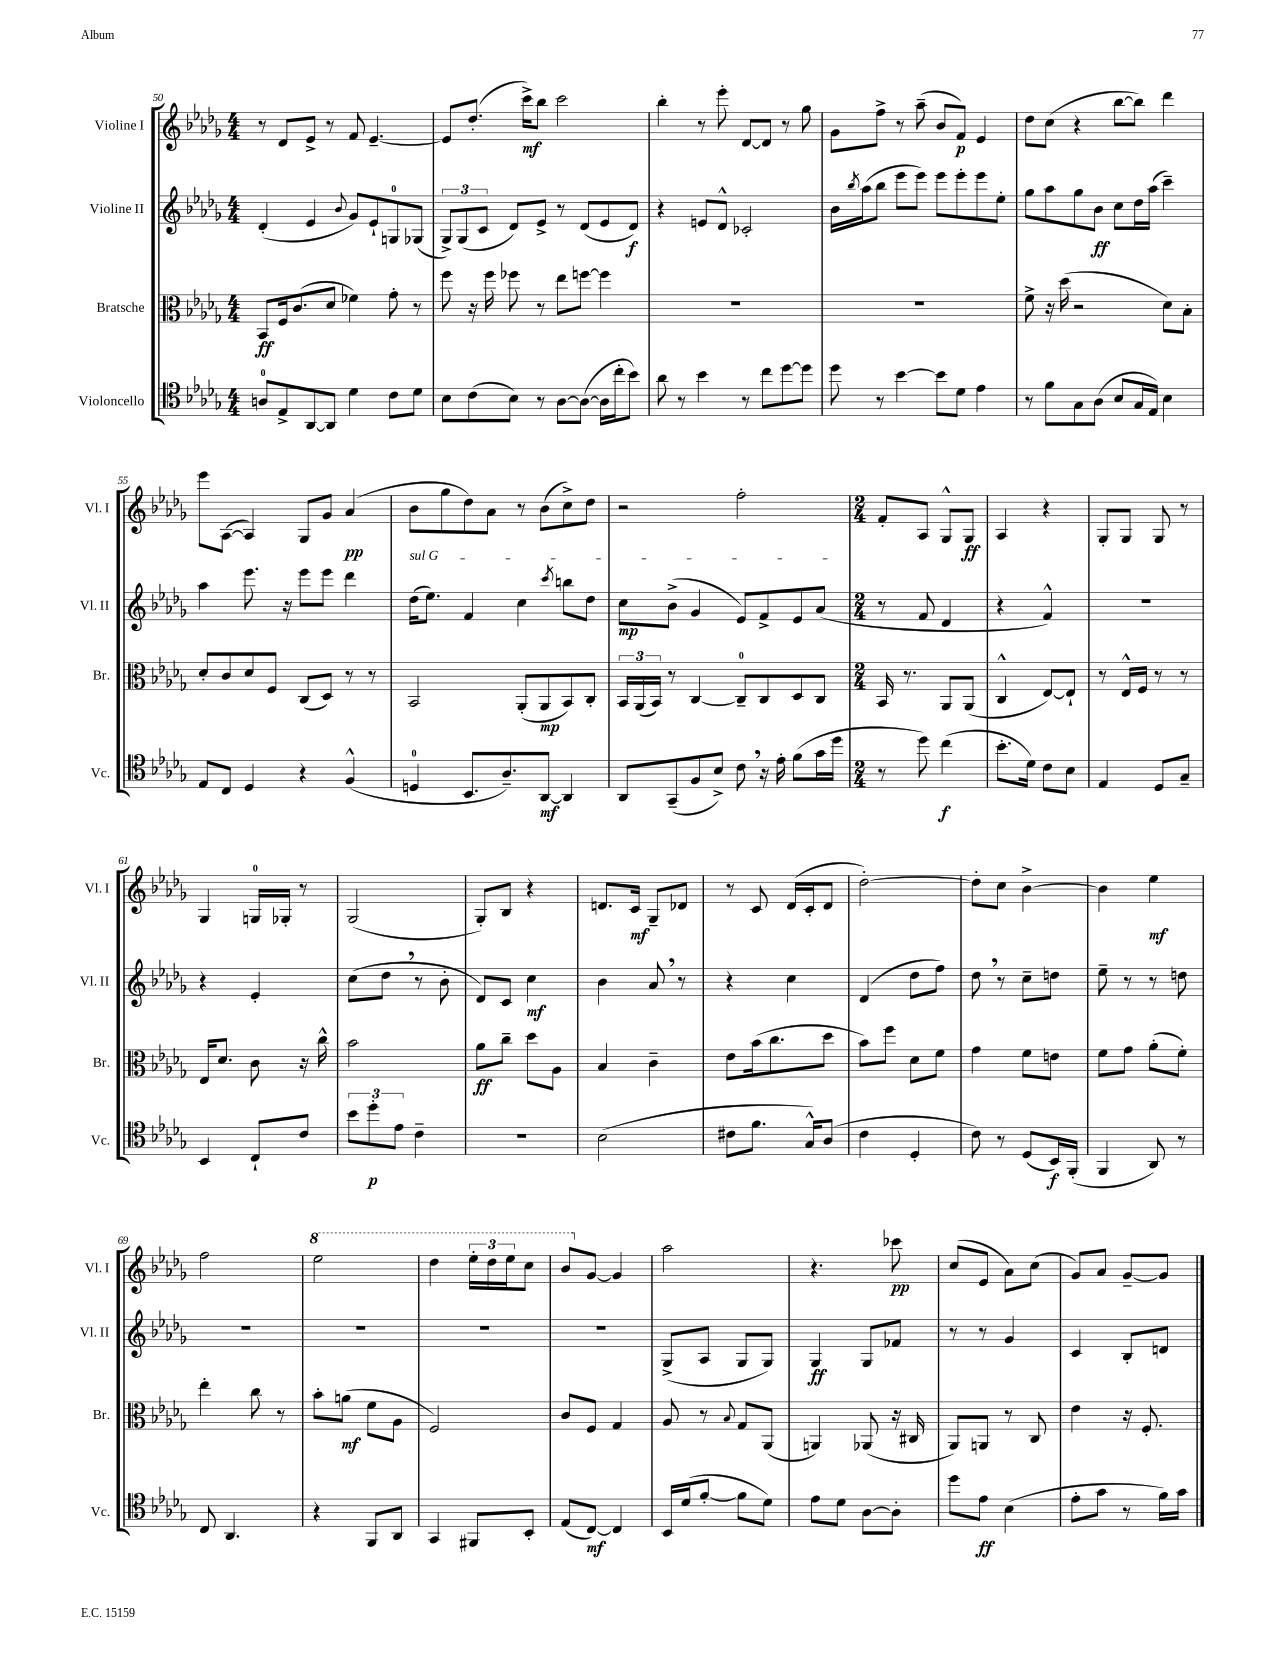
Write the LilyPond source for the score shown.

<<
\new StaffGroup <<
\new Staff = "s0" \with { instrumentName = "Violine I" shortInstrumentName = "Vl. I" } {
    \clef treble \key des \major \numericTimeSignature \time 4/4
    r8 des'8 ees'8-> r8 f'8 ees'4.~-- |
    ees'8 des''8.-.( c'''16->\mf) bes''8 c'''2 |
    bes''4-. r8 ees'''8-. des'8~ des'8 r8 ges''8 |
    ges'8 f''8-> r8 aes''8--( bes'8 f'8\p) ees'4 |
    des''8 c''8( r4 bes''8~ bes''8) des'''4 |
    ees'''8 aes8~( aes4) ges8 ges'8 aes'4\pp( |
    bes'8 ges''8 des''8) aes'8 r8 bes'8( c''8->) des''8 |
    r2 f''2-. |
    \numericTimeSignature \time 2/4 f'8-. aes8 ges8-^ ges8\ff |
    aes4 r4 |
    ges8-. ges8 ges8 r8 |
    ges4 g16-0 ges16-. r8 |
    ges2( |
    ges8-.) bes8 r4 |
    d'8. c'16\mf ges8-- des'8 |
    r8 c'8 des'16( c'16-. des'8 |
    des''2~-.) |
    des''8-. c''8 bes'4~-> |
    bes'4 ees''4\mf |
    f''2 |
    \ottava #1 ees'''2 |
    des'''4 \tuplet 3/2 { ees'''16-. des'''16 ees'''16 } c'''8 |
    bes''8 \ottava #0 ges'8~ ges'4 |
    aes''2 |
    r4. ces'''8\pp |
    c''8( ees'8 aes'8) c''8( |
    ges'8) aes'8 ges'8~-- ges'8 \bar "|." |
}
\new Staff = "s1" \with { instrumentName = "Violine II" shortInstrumentName = "Vl. II" } {
    \clef treble \key des \major \numericTimeSignature \time 4/4
    des'4-.( ees'4 \appoggiatura { bes'8 } ges'8) ees'8-! g8-0 ges8( |
    \tuplet 3/2 { ges8->) ges8( c'8 } des'8) ees'8-> r8 des'8( ees'8 des'8\f) |
    r4 e'8 des'8-^ ces'2-. |
    bes'16 \acciaccatura { bes''8 } aes''16( bes''8 ees'''8 ees'''8) ees'''8 ees'''8-. ees'''8 ees''8-. |
    ges''8 aes''8 ges''8 bes'8\ff c''8 des''16 aes''16( c'''4--) |
    aes''4 ees'''8. r16 ees'''8 ees'''8 des'''4 |
    \once \override TextSpanner.bound-details.left.text = \markup { \italic "sul G" } des''16\startTextSpan( ees''8.) f'4 c''4 \acciaccatura { c'''8 } b''8 des''8 |
    c''8\mp bes'8->( ges'4 ees'8) f'8-> ees'8 aes'8\stopTextSpan( |
    \numericTimeSignature \time 2/4 r8 f'8 des'4 |
    r4 f'4-^) |
    r2 |
    r4 ees'4-. |
    c''8( des''8 \breathe r8 bes'8-. |
    des'8) c'8 c''4\mf |
    bes'4 aes'8 \breathe r8 |
    r4 c''4 |
    des'4( des''8 f''8) |
    des''8 \breathe r8 c''8-- d''8 |
    ees''8-- r8 r8 d''8 |
    R2 |
    R2 |
    R2 |
    R2 |
    ges8->( aes8 ges8 ges8) |
    ges4\ff ges8 fes'8 |
    r8 r8 ges'4 |
    c'4 bes8-. d'8 \bar "|." |
}
\new Staff = "s2" \with { instrumentName = "Bratsche" shortInstrumentName = "Br." } {
    \clef alto \key des \major \numericTimeSignature \time 4/4
    bes,8\ff f16 c'8.( des'8 fes'4) ges'8-. r8 |
    f''8 r16 f''16 fes''8 r8 ees''8 f''8~ f''4 |
    R1 |
    R1 |
    f'8-> r16 des''16( r2 des'8) bes8-. |
    des'8-. c'8 des'8 f8 c8( des8) r8 r8 |
    bes,2 aes,8-.( aes,8\mp bes,8) c8-. |
    \tuplet 3/2 { bes,16 aes,16( bes,16) } r8 c4~ c8-0-- c8 des8 c8 |
    \numericTimeSignature \time 2/4 bes,16 r8. aes,8 aes,8( |
    c4-^ ees8~) ees8-! |
    r8 ees16-^ f16 r8 r8 |
    ees16 des'8. c'8 r16 c''16-^ |
    bes'2 |
    aes'8\ff c''8-- des''8 aes8 |
    bes4 c'4-- |
    ees'8 bes'16( c''8. des''8 |
    bes'8) f''8 des'8 f'8 |
    ges'4 f'8 e'8 |
    f'8 ges'8 aes'8-.( f'8-.) |
    ees''4-. c''8 r8 |
    bes'8-. a'8\mf( f'8 aes8 |
    f2) |
    c'8 f8 ges4 |
    aes8 r8 \appoggiatura { bes8 } ges8 aes,8( |
    a,4) aes,8( r16 cis16 |
    aes,8) a,8 r8 c8 |
    ees'4 r16 f8.-. \bar "|." |
}
\new Staff = "s3" \with { instrumentName = "Violoncello" shortInstrumentName = "Vc." } {
    \clef tenor \key des \major \numericTimeSignature \time 4/4
    a8-0 ees8-> aes,8~ aes,8 des'4 c'8 des'8 |
    bes8 c'8( bes8) r8 aes8~ aes8~( aes16 c''16-. bes'8) |
    aes'8 r8 bes'4 r8 c''8 des''8~ des''8 |
    des''8 r8 bes'4~ bes'8 des'8 ees'4 |
    r8 f'8 ges8 aes8( bes8 ges16 ees16) bes4 |
    ees8 c8 des4 r4 f4-^( |
    d4-0 bes,8. aes8.--) aes,8~\mf aes,4 |
    aes,8 ges,8--( f8 bes8->) c'8 \breathe r16 ees'16-. f'8( ges'16 des''16 |
    \numericTimeSignature \time 2/4 r8 des''8) c''4\f( |
    bes'8.-. des'16) c'8 bes8 |
    ees4 des8 ges8-- |
    bes,4 c8-! c'8 |
    \tuplet 3/2 { bes'8 des''8-.\p ees'8 } c'4-- |
    r2 |
    bes2( |
    cis'8 f'8. ges16-^) aes8( |
    c'4 des4-. |
    c'8) r8 des8( bes,16\f) f,16-.( |
    f,4 aes,8) r8 |
    c8 aes,4. |
    r4 f,8 aes,8 |
    ges,4 fis,8 bes,8-. |
    ees8( c8~\mf) c4 |
    bes,16 des'16( f'8~-. f'8 des'8) |
    ees'8 des'8 aes8~ aes8-. |
    des''8 ees'8\ff bes4( |
    ees'8-. ges'8 r8 f'16) ges'16 \bar "|." |
}
>>
>>
\layout { \context { \Score currentBarNumber = #50 } }
